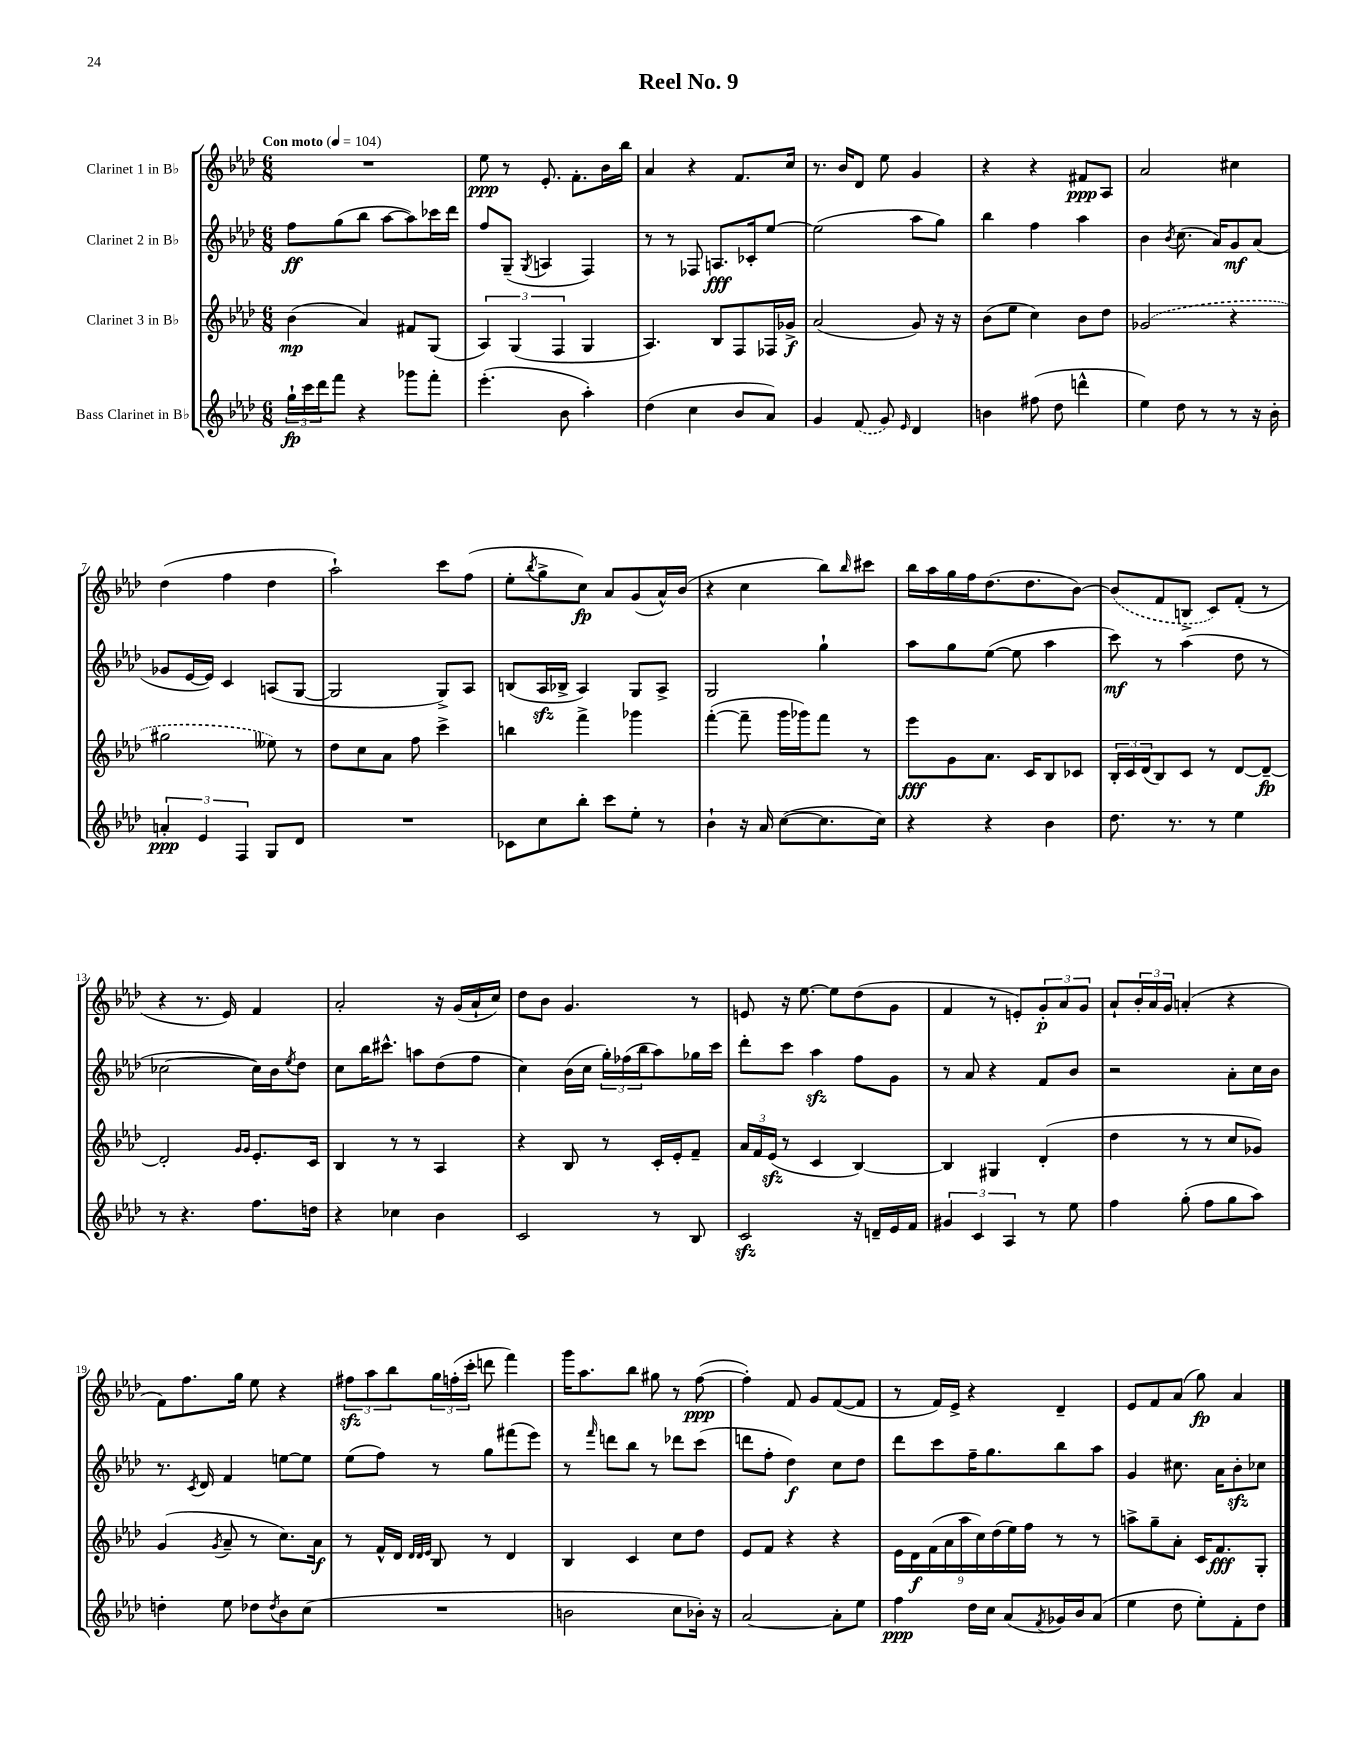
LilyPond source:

\header { title = "Reel No. 9" }
<<
\new StaffGroup <<
\new Staff = "s0" \with { instrumentName = "Clarinet 1 in Bb" } {
    \clef treble \key aes \major \numericTimeSignature \time 6/8 \tempo "Con moto" 4 = 104
    R2. |
    ees''8\ppp r8 ees'8.-. f'8.-. bes'16 bes''16 |
    aes'4 r4 f'8. c''16 |
    r8. bes'16 des'8 ees''8 g'4 |
    r4 r4 fis'8\ppp aes8 |
    aes'2 cis''4 |
    des''4( f''4 des''4 |
    aes''2-!) c'''8 f''8( |
    ees''8-. \acciaccatura { bes''8 } g''8-> c''8\fp) aes'8 g'8( aes'16-^) bes'16( |
    r4 c''4 bes''8) \grace { bes''16 } cis'''8 |
    bes''16 aes''16 g''16 f''16 des''8.( des''8. bes'8~) |
    \once \slurDashed bes'8( f'8 b8-> c'8) f'8-.( r8 |
    r4 r8. ees'16) f'4 |
    aes'2-. r16 g'16( aes'16-! c''16) |
    des''8 bes'8 g'4. r8 |
    e'8 r16 ees''8.~ ees''8 des''8( g'8 |
    f'4 r8 e'8-.) \tuplet 3/2 { g'8-.\p aes'8 g'8 } |
    aes'8-! \tuplet 3/2 { bes'16-. aes'16 g'16 } a'4-.( r4 |
    f'8) f''8. g''16 ees''8 r4 |
    \tuplet 3/2 { fis''8\sfz aes''8 bes''8 } \tuplet 3/2 { g''16 f''16-.( c'''16-. } d'''8 f'''4) |
    g'''16 aes''8. bes''8 gis''8 r8 f''8~\ppp( |
    f''4-.) f'8 g'8 f'8~( f'8 |
    r8 f'16) ees'16-> r4 des'4-- |
    ees'8 f'8 aes'8( g''8\fp) aes'4 \bar "|." |
}
\new Staff = "s1" \with { instrumentName = "Clarinet 2 in Bb" } {
    \clef treble \key aes \major \numericTimeSignature \time 6/8
    f''8\ff g''8( bes''8 aes''8~ aes''8) ces'''16 des'''16 |
    f''8 g8--( \acciaccatura { g8 } a4 f4) |
    r8 r8 fes8 a8.\fff ces'16-. ees''8~ |
    ees''2( aes''8 g''8) |
    bes''4 f''4 aes''4 |
    bes'4 \acciaccatura { bes'8 } c''8.( aes'16) g'8\mf aes'8( |
    ges'8 ees'16~ ees'16) c'4 a8( g8~ |
    g2 g8->) aes8 |
    b8( aes16\sfz bes16-> aes4) g8 aes8-> |
    g2 g''4-! |
    aes''8 g''8 ees''8~( ees''8 aes''4 |
    c'''8\mf) r8 aes''4( des''8 r8 |
    ces''2~ ces''16) bes'16 \acciaccatura { ees''8 } des''8 |
    c''8 bes''16 cis'''8.-^ a''8 des''8( f''8 |
    c''4) bes'16( c''16 \tuplet 3/2 { g''16-.) fes''16( bes''16 } aes''8) ges''16 c'''16 |
    des'''8-. c'''8 aes''4\sfz f''8 g'8 |
    r8 aes'8 r4 f'8 bes'8 |
    r2 aes'8-. c''16 bes'16 |
    r8. \acciaccatura { c'8 } des'16 f'4 e''8~ e''8 |
    ees''8( f''8) r8 g''8 fis'''8( ees'''8) |
    r8 \grace { f'''16 } d'''8 bes''8 r8 des'''8 c'''8( |
    d'''8 f''8-. des''4\f) c''8 des''8 |
    des'''8 c'''8 f''16-- g''8. bes''8 aes''8 |
    g'4 cis''8. aes'16 bes'8-.\sfz ces''8 \bar "|." |
}
\new Staff = "s2" \with { instrumentName = "Clarinet 3 in Bb" } {
    \clef treble \key aes \major \numericTimeSignature \time 6/8
    bes'4\mp( aes'4) fis'8 g8( |
    \tuplet 3/2 { aes4) g4( f4 } g4 |
    aes4.) bes8 f8 fes16 ges'16->\f |
    aes'2( g'8) r16 r16 |
    bes'8( ees''8 c''4) bes'8 des''8 |
    \once \slurDashed ges'2( r4 |
    gis''2 eeses''8) r8 |
    des''8 c''8 aes'8 f''8 c'''4-> |
    b''4 f'''4-> ges'''4 |
    f'''4~-.( f'''8-- g'''16 ges'''16) f'''8 r8 |
    ees'''8\fff g'8 aes'8. c'16 bes8 ces'8 |
    \tuplet 3/2 { bes16-. c'16 des'16( } bes8) c'8 r8 des'8~ des'8~--\fp |
    des'2-. \grace { g'16 g'16 } ees'8.-. c'16 |
    bes4 r8 r8 aes4 |
    r4 bes8 r8 c'16-. ees'16-. f'8-- |
    \tuplet 3/2 { aes'16 f'16 ees'16\sfz( } r8 c'4 bes4~) |
    bes4 gis4 des'4-.( |
    des''4 r8 r8 c''8 ges'8) |
    g'4( \acciaccatura { g'8 } aes'8-- r8 c''8.) aes'16\f |
    r8 f'16-^ des'16 \grace { des'32 des'32 ees'32 } bes8 r8 des'4 |
    bes4 c'4 c''8 des''8 |
    ees'8 f'8 r4 r4 |
    \tuplet 9/8 { ees'16 des'16\f f'16( aes'16 aes''16 c''16) des''16( ees''16) f''16 } r8 r8 |
    a''8-> g''8-- aes'8-. c'16 f'8.\fff g8-. \bar "|." |
}
\new Staff = "s3" \with { instrumentName = "Bass Clarinet in Bb" } {
    \clef treble \key aes \major \numericTimeSignature \time 6/8
    \tuplet 3/2 { g''16-!\fp c'''16 des'''16 } f'''8 r4 ges'''8 f'''8-. |
    ees'''4.-.( bes'8 aes''4-.) |
    des''4( c''4 bes'8 aes'8) |
    g'4 \once \slurDashed f'8( g'8) \grace { ees'16 } des'4 |
    b'4 fis''8( des''8 d'''4-^ |
    ees''4) des''8 r8 r8 r16 bes'16-. |
    \tuplet 3/2 { a'4-.\ppp ees'4 f4 } g8 des'8 |
    R2. |
    ces'8 c''8 bes''8-. c'''8 ees''8-. r8 |
    bes'4-! r16 aes'16 c''8~( c''8. c''16) |
    r4 r4 bes'4 |
    des''8. r8. r8 ees''4 |
    r8 r4. f''8. d''16 |
    r4 ces''4 bes'4 |
    c'2 r8 bes8 |
    c'2\sfz r16 d'16-- ees'16 f'16 |
    \tuplet 3/2 { gis'4 c'4 aes4 } r8 ees''8 |
    f''4 g''8-.( f''8 g''8 aes''8) |
    d''4-. ees''8 des''8 \acciaccatura { des''8 } bes'8 c''8( |
    R2. |
    b'2 c''8 bes'16-.) r16 |
    aes'2~ aes'8-. ees''8 |
    f''4\ppp des''16 c''16 aes'8( \acciaccatura { f'8 } ges'16) bes'16 aes'8( |
    ees''4 des''8 ees''8-.) f'8-. des''8 \bar "|." |
}
>>
>>
